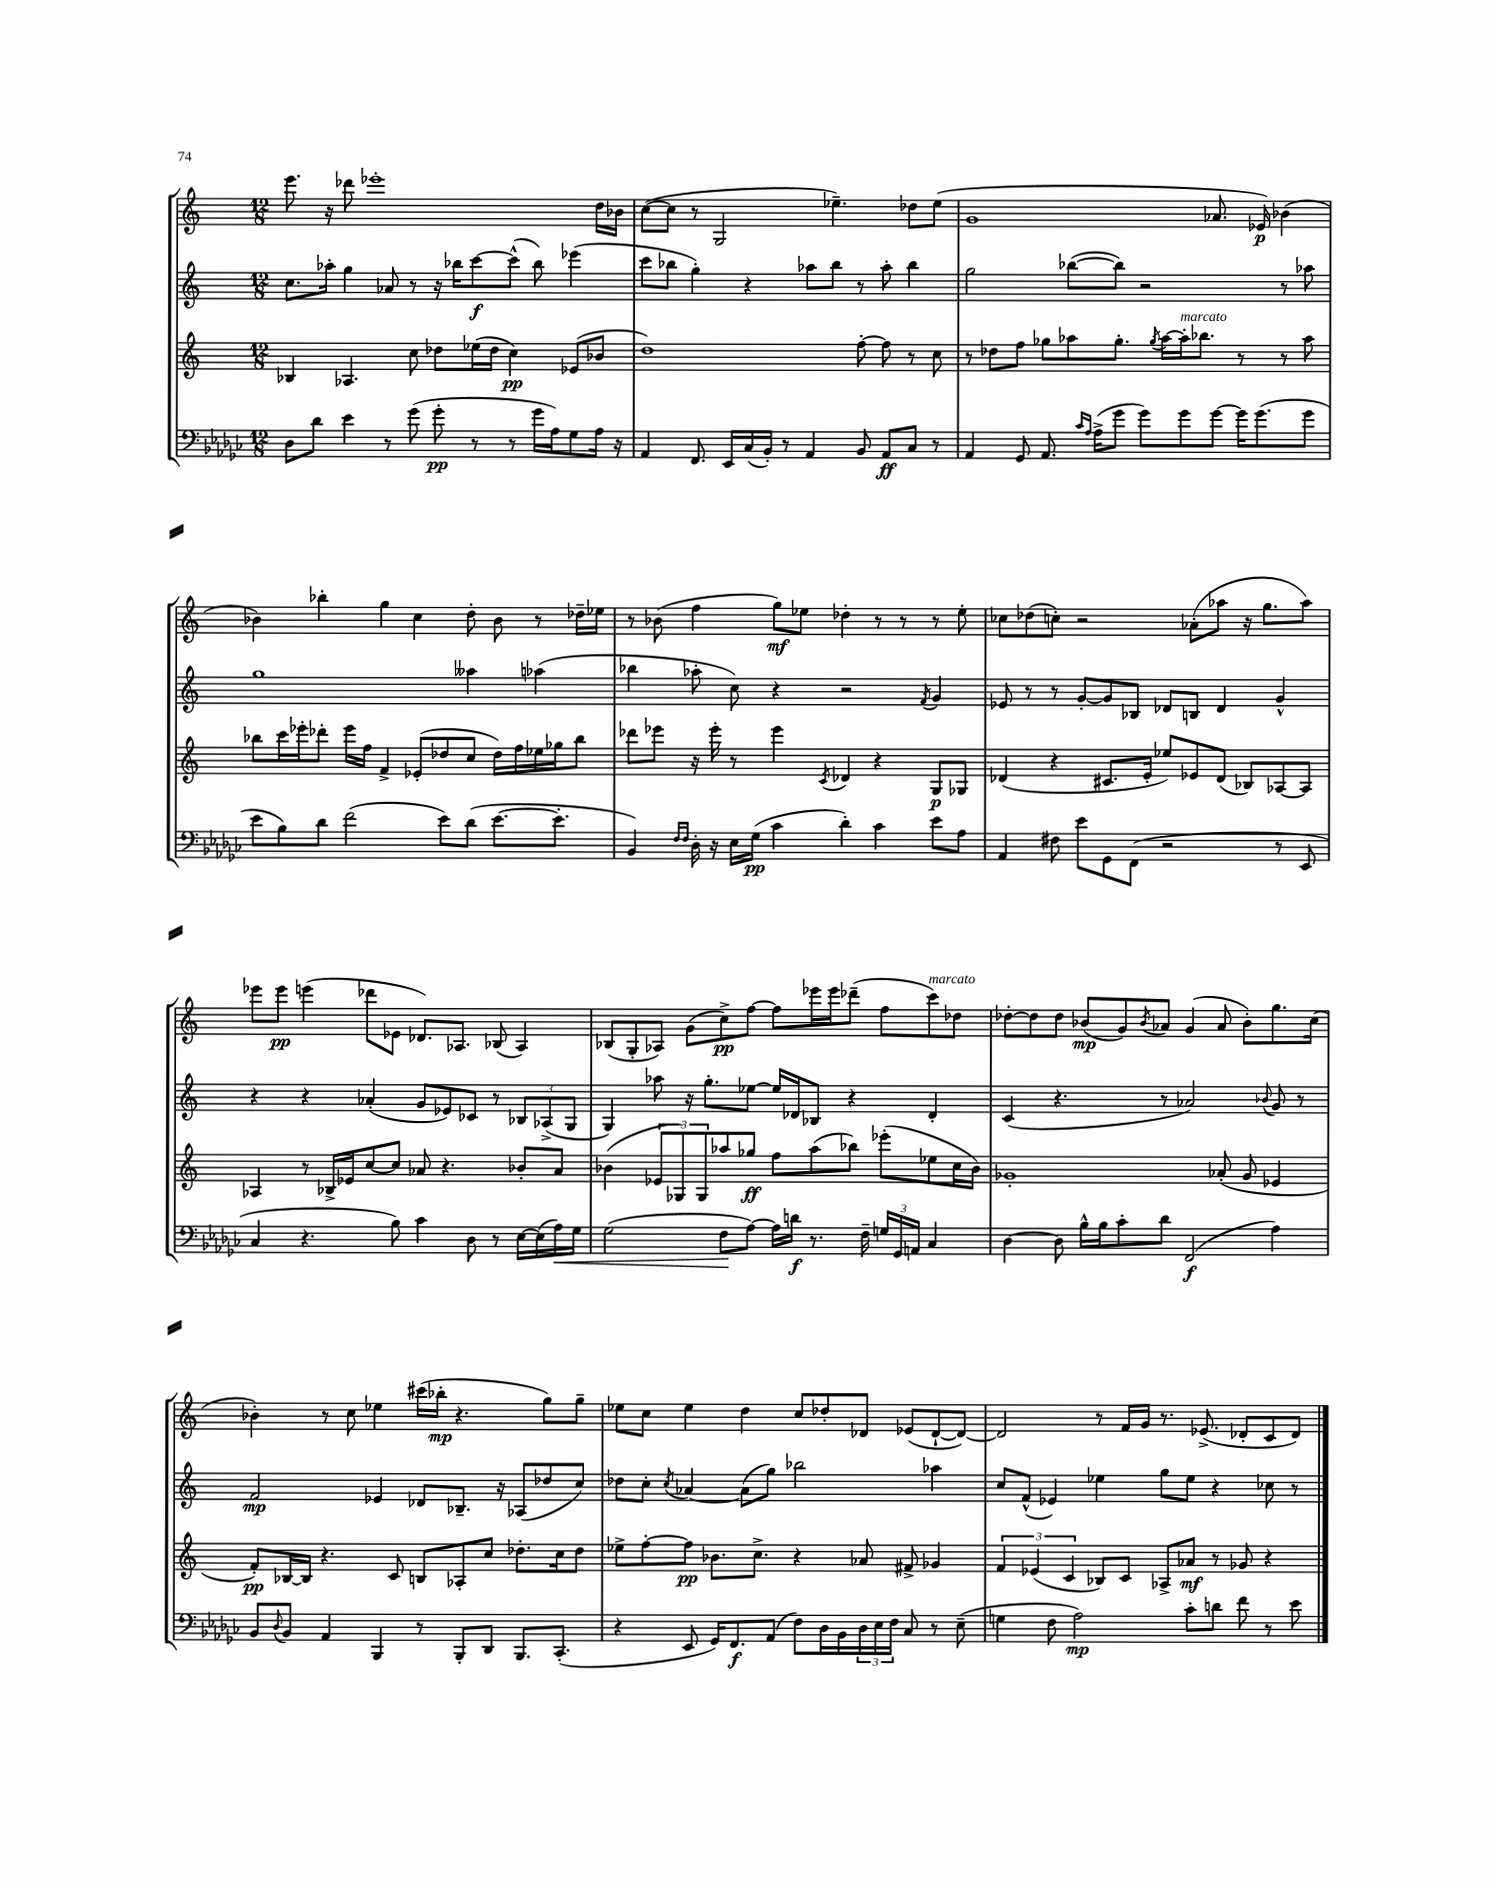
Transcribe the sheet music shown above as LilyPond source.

<<
\new StaffGroup <<
\new Staff = "s0" {
    \clef treble \key c \major \numericTimeSignature \time 12/8
    e'''8. r16 des'''8 ees'''1-. d''16 bes'16 |
    c''8~( c''8 r8 g2 ees''4.--) des''8 ees''8( |
    g'1 aes'8. ees'16\p) bes'4( |
    bes'4) bes''4-. g''4 c''4 d''8-. bes'8 r8 des''16-- ees''16 |
    r8 bes'8( f''4 g''8\mf) ees''8 des''4-. r8 r8 r8 ees''8-. |
    ces''8 des''8( c''8-.) r2 aes'8-.( aes''8 r16 g''8. aes''8) |
    ees'''8 ees'''8\pp e'''4( des'''8 ees'8 des'8.) aes8. bes8( aes4) |
    bes8( g8-. aes8) g'8( c''8->\pp) f''8~ f''8 ees'''16 ees'''16 des'''8--( f''8 c'''8^\markup { \italic "marcato" }) des''8 |
    des''8~-. des''8 des''8 bes'8\mp( g'8) \acciaccatura { bes'8 } aes'8 g'4( aes'8 bes'8-.) g''8. c''16( |
    bes'4-.) r8 c''8 ees''4 cis'''16( bes''16-.\mp r4. g''8) g''8-- |
    ees''8 c''8 ees''4 d''4 c''8 des''8-. des'8 ees'8( des'8~-! des'8~) |
    des'2 r8 f'16 g'16 r8. ees'8.->( des'8-. c'8 des'8) \bar "|." |
}
\new Staff = "s1" {
    \clef treble \key c \major \numericTimeSignature \time 12/8
    c''8. aes''16-. g''4 aes'8 r8 r16 bes''16 c'''8~\f c'''8-^( bes''8) ees'''4( |
    c'''8 bes''8 g''4-.) r4 aes''8 bes''8 r8 aes''8-. bes''4 |
    g''2 bes''8~( bes''8) r2 r8 aes''8 |
    g''1 aeses''4 aes''4( |
    bes''4 aes''8-. c''8) r4 r2 \acciaccatura { f'8 } g'4 |
    ees'8 r8 r8 g'8~-. g'8 bes8 des'8 b8 des'4 g'4-^ |
    r4 r4 aes'4-.( g'8 ees'8) ces'8 r8 \tuplet 3/2 { bes8 aes8->( g8 } |
    g4) aes''8 r16 g''8.-. ees''8~ ees''16 des'16 bes8 r4 des'4-. |
    c'4( r4. r8 aes'2) \appoggiatura { bes'8 } g'8 r8 |
    f'2\mp ees'4 des'8 bes8.-- r16 aes8( des''8 c''8) |
    des''8 c''8-. \acciaccatura { c''8 } aes'4~ aes'8( g''8) bes''2 aes''4 |
    c''8 f'8-^( ees'4) ees''4 g''8 ees''8 r4 ces''8 r8 \bar "|." |
}
\new Staff = "s2" {
    \clef treble \key c \major \numericTimeSignature \time 12/8
    bes4 aes4. c''8 des''8 ees''16( des''16 c''4\pp) ees'8( bes'8 |
    d''1) f''8~-. f''8 r8 c''8 |
    r8 des''8 f''8 ges''8 aes''8 ges''8.-. \acciaccatura { ges''8 } aes''16~ aes''16-.^\markup { \italic "marcato" } bes''8. r8 r8 aes''8 |
    bes''8 c'''16 ees'''16-. des'''8-. ees'''16 f''16 f'4-> ees'8-.( des''8 c''8 des''16) f''16 ees''16 ges''16 bes''8 |
    des'''8 ees'''8 r16 ees'''16-. r8 ees'''4 \acciaccatura { c'8 } des'4 r4 g8\p ges8 |
    des'4( r4 cis'8. e'16-. ees''8) ees'8 des'8( bes8) aes8~ aes8 |
    aes4 r8 bes16-> ees'16 c''8~ c''8 aes'8 r4. bes'8-. aes'8 |
    bes'4( \tuplet 3/2 { ees'8 ges8) ges8 } aes''8 ges''8\ff f''8 aes''8( bes''8) ees'''8-.( ees''8 c''16 bes'16) |
    ges'1-. aes'8-.( ges'8 ees'4 |
    f'8-.\pp) bes16~ bes16 r4. c'8 b8 aes8-. c''8 des''8.-. c''16 des''8 |
    ees''8-> f''8~-. f''8\pp bes'8. c''8.-> r4 aes'8 fis'8-> ges'4 |
    \tuplet 3/2 { f'4 ees'4( c'4 } bes8) c'8 aes8-> aes'8\mf r8 ges'8 r4 \bar "|." |
}
\new Staff = "s3" {
    \clef bass \key ges \major \numericTimeSignature \time 12/8
    des8 des'8 ees'4 r8 ges'8( ges'8-.\pp r8 r8 ges'16 aes16) ges8 aes16 r16 |
    aes,4 f,8. ees,16 ces16( bes,16-.) r8 aes,4 bes,8 aes,8\ff ces8 r8 |
    aes,4 ges,8 aes,8. \grace { ces'16 aes16 } aes16->( ges'8 ges'8) ges'8 ges'8~ ges'16 ges'8.( ges'8 |
    ees'8 bes8) des'8 f'2( ees'8) des'8( ees'8.~ ees'8.-. |
    bes,4) \grace { f16 f16 } des16-. r16 ees16 ges16\pp( ces'4 des'4-.) ces'4 ees'8 aes8 |
    aes,4 fis8 ees'8 ges,8 f,8( r2 r8 ees,8 |
    ces4 r4. bes8) ces'4 des8 r8 ees16~ ees16( aes16\<) ges16 |
    ges2( f8\! aes8~) aes16 d'16\f r8. f16-- \tuplet 3/2 { g16 ges,16 a,16 } ces4 |
    des4~ des8 bes16-^ bes16 ces'8-. des'8 f,2\f( aes4) |
    bes,8 \appoggiatura { des8 } bes,8 aes,4 bes,,4 r8 bes,,8-. des,8 bes,,8. ces,8.-.( |
    r4 ees,8 ges,16) f,8.\f aes,8( f8) des16 bes,16 \tuplet 3/2 { des16 ees16 f16 } ces8 r8 ees8--( |
    g4 f8 aes2\mp) ces'8-. d'8 f'8 r8 ees'8 \bar "|." |
}
>>
>>
\layout { \context { \Score \remove "Bar_number_engraver" } }
